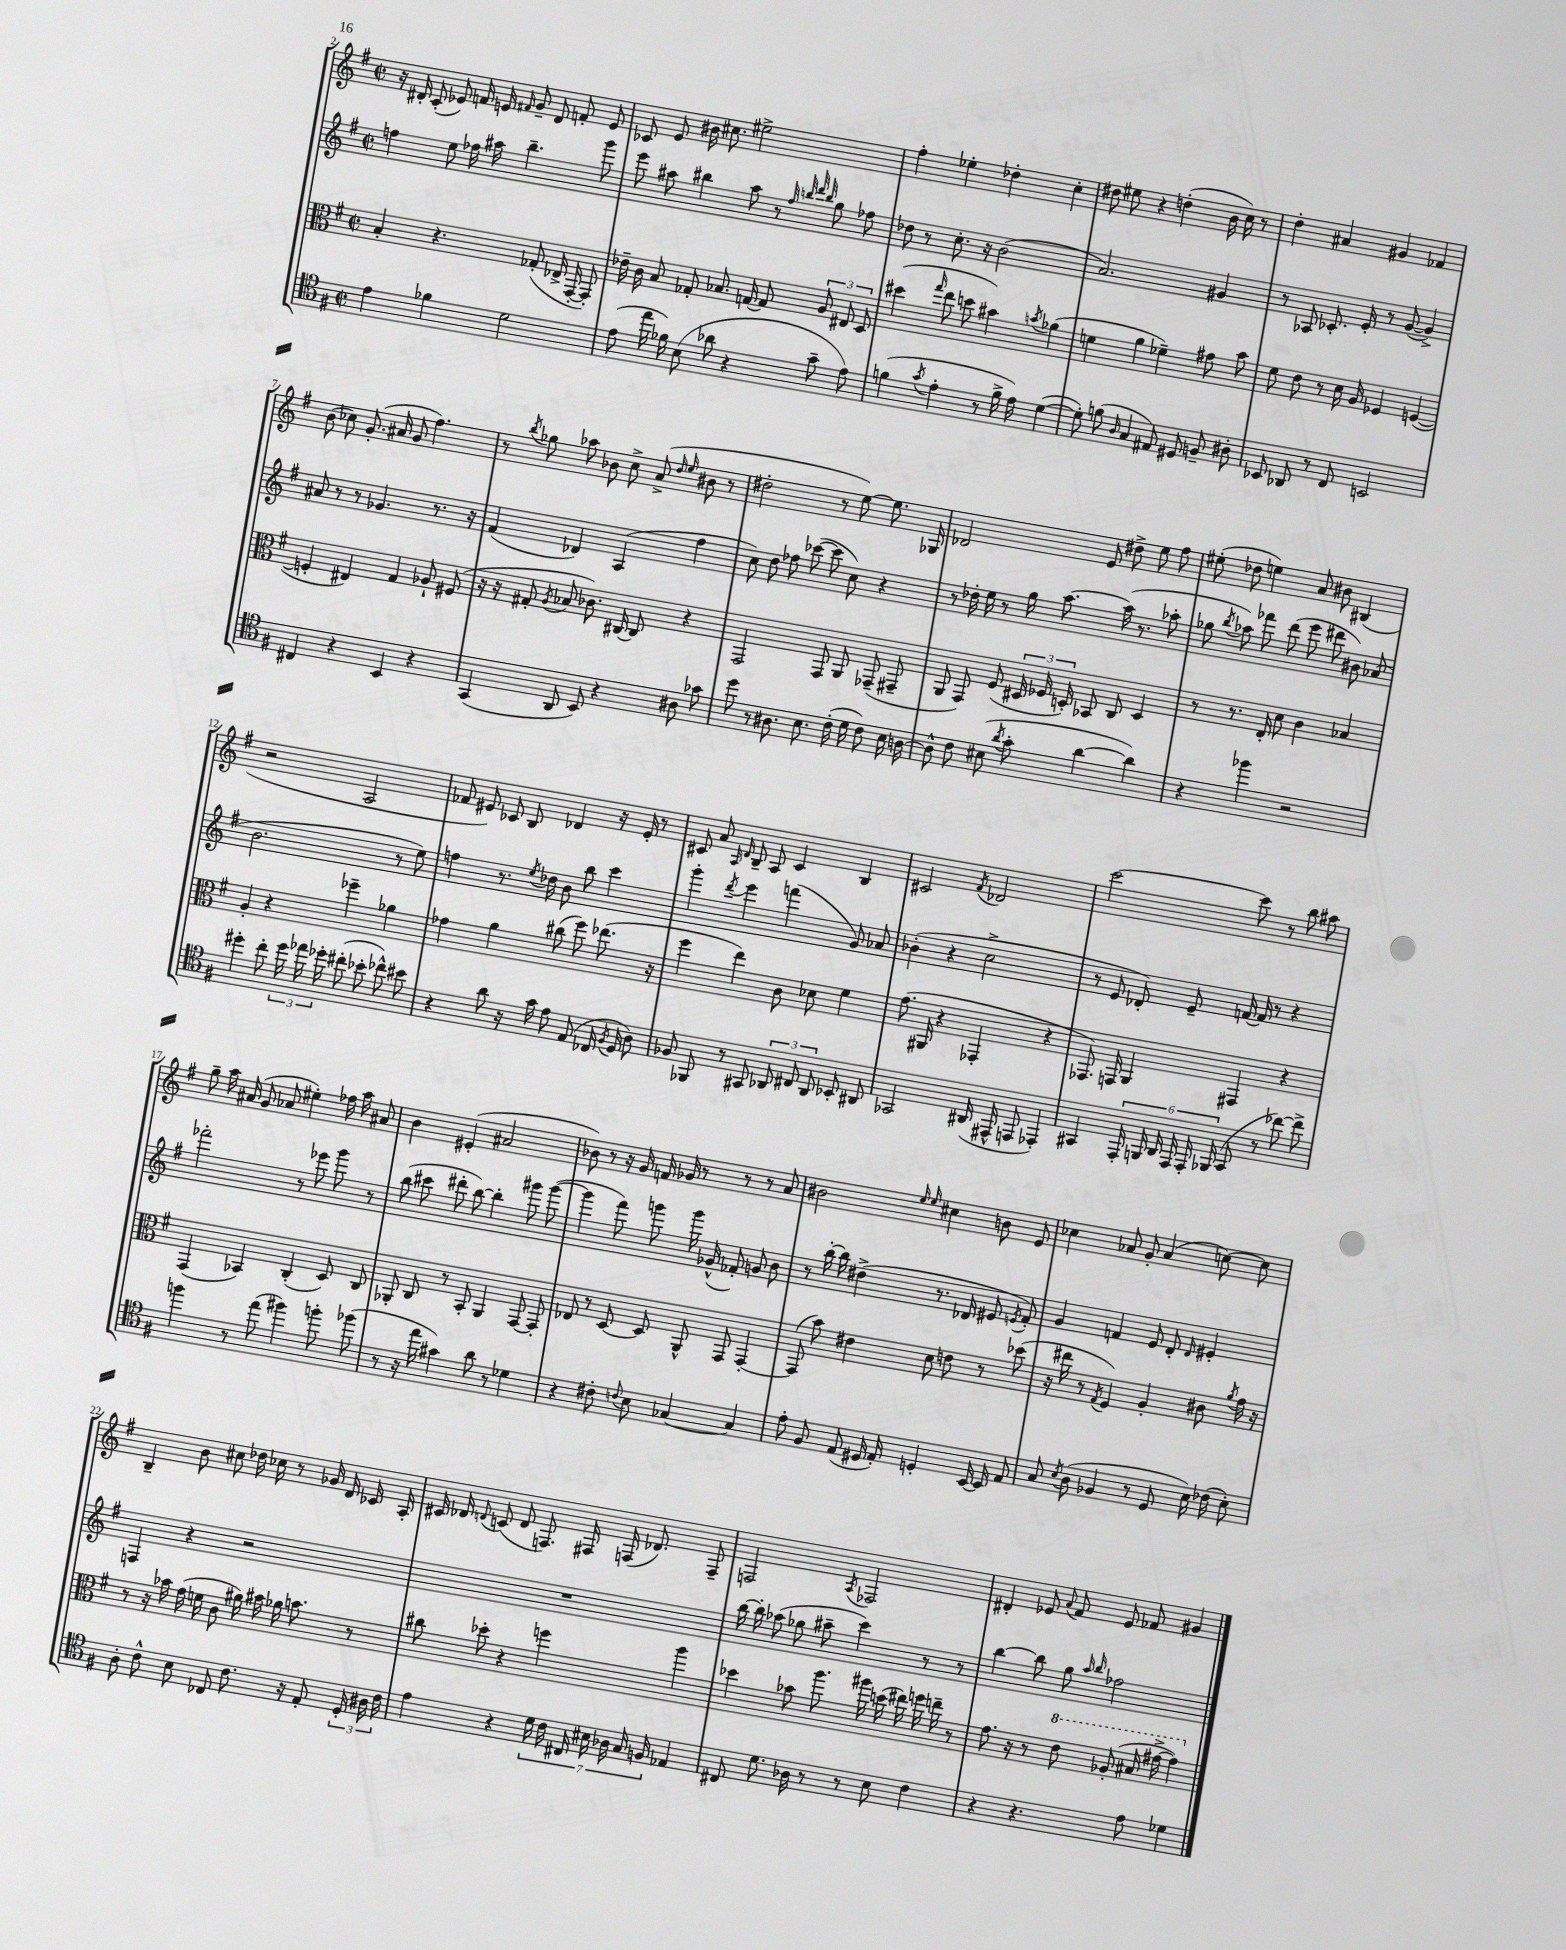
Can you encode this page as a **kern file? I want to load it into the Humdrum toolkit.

**kern	**kern	**kern	**kern
*staff4	*staff3	*staff2	*staff1
*clefC4	*clefC3	*clefG2	*clefG2
*k[f#]	*k[f#]	*k[f#]	*k[f#]
*M2/2	*M2/2	*M2/2	*M2/2
*met(c|)	*met(c|)	*met(c|)	*met(c|)
4e	4B'	4ff	16r
.	.	.	16d#'
.	.	.	(8c'
4f-	4.r	8ee	8e-)
.	.	16ff-	16f
.	.	16aa#	16e
.	.	.	16qqf#
2d	.	4.bb~	8g~
.	(8G-'	.	8d#
.	16E-^	.	8f'
.	[16GG'	.	.
.	8GG'])	8ggg	8e
=	=	=	=
(8e	16e-~	8eee	8c-
.	16c	.	.
16ee	8B	8aa#	8e
16f-)	.	.	.
(8B	8G-'	4bb#	16b#
.	.	.	8.cc#
8a-	8.B-	.	.
4r	.	8aa#	2ee#^
.	[16G	.	.
.	8G]	8r	.
.	.	32qqff#	.
.	.	32qqbb	.
.	.	32qqddd	.
.	.	32qqbb	.
8g~	12A	8gg	.
.	12E#	.	.
8e)	.	8ff-	.
.	12D	.	.
=	=	=	=
(4f	(4dd#	8dd-	4ff#'
.	.	8r	.
8qg	16qqgg	.	.
4e'	8ee	8.cc'	4ee-'
.	8dd	.	.
.	.	16r	.
8r	4b#)	(2b	4dd-'
16f^	.	.	.
16e)	.	.	.
.	8qb	.	.
([4d	(4a-	.	4cc'
=	=	=	=
8d'])	4f	2.a)	8dd#
(8f	.	.	8ee#
16qqA	.	.	.
4G	4a	.	4r
8E#)	4f-~)	.	(4dd'
8D#	.	.	.
8F~	8g#	4g#	16b
.	.	.	16cc)
8A#'	8b	.	8r
=	=	=	=
8BB-	8f#	8r	4dd'
8AA-	8e	8A-	.
8r	8r	8.c-'	4a#
8C	16d	.	.
.	16A	16e'	.
2BB	4F-	8r	4g#
.	.	([8g	.
.	([4F	4g^])	4f-
=	=	=	=
4C#	4F']	8a#	(8b
.	.	8r	8cc-)
4r	4E#)	8r	(8.g'
.	.	4.g-	.
.	.	.	16a#
4BB	4G	.	8g
.	.	.	4.ff#)
4r	8A-`	8.r	.
.	(8F#	.	.
.	.	16r	.
=	=	=	=
(4GG	16r	(4f#	8r
.	16r	.	.
.	.	.	8qbb
.	8G#'	.	8gg-
.	8qA	.	.
8AA	8B-	4d-)	8aa-
8BB)	8.c-)	.	8b-
4r	.	(4A	8cc^
.	[16C#	.	.
.	8C#]	.	(8a^
.	.	.	16qqdd
.	.	.	16qqee
8A#	4r	4ff#	8b#
8g-	.	.	8r
=	=	=	=
8dd	2GG	8cc)	2dd#'
8r	.	8dd	.
8.A#	.	8ff-	.
.	.	([8ccc-	.
8.B	.	.	.
.	8GG	8ccc-]	8r
(16c'	8AA	8cc)	[8ee)
16d	.	.	.
8c)	(8GG-~	4r	8.ee]
16B	8GG#~	.	.
[16A	.	.	16G-
=	=	=	=
8A^^]	8AA	8r	2d-
8c	8GG)	16dd-'	.
.	.	16ee	.
(8B#	(8F#	8r	.
8qa	.	.	.
8g'	24D#	16gg	.
.	24F-	.	.
.	.	[8.aa	.
.	24D')	.	.
[4a	8BB-	.	8e
.	8C	(16aa]	8dd#^
.	.	8.r	.
4a])	4D	.	8ee
.	.	8aa-'	8ff#
=	=	=	=
4r	8r	8gg-	(8ee#'
.	.	8qbb	.
.	8.r	8aa-)	8dd-
4ff-	.	8fff-	4ee)
.	16E'	.	.
.	8d	(8ddd	.
2r	4c	8eee	8a
.	.	8ddd#	8b#
.	4B-	8b#)	(4B#
.	.	(8a-	.
=	=	=	=
4dd#'	4A'	2.b	2r
8cc'	4r	.	.
24dd#	.	.	.
24ee-	.	.	.
24dd-'	.	.	.
(8cc#'	4ff-~	.	2A
8b-'	.	.	.
8cc-^^)	4a-	8r	.
8b#	.	8ee)	.
=	=	=	=
4r	4g-	4ff	8f-
.	.	.	8e#)
8a	4a	8.r	8c-
16r	.	.	8B
.	.	8qee	.
16g	.	16dd-	.
8e	(8cc#	8b	4d-
(8E	8ff#)	8bb	.
16C-	(8.ee-	4ccc	16r
8qF#	.	.	.
16D	.	.	16e#'
8A)	.	.	8r
.	16r	.	.
=	=	=	=
8F-	4ff#	4ggg'	8c#
8FF-	.	.	8a
.	.	.	16qqA
.	.	8qddd	16qqd
8r	4ee)	4eee	8B~
8GG#	.	.	8A
12AA-	8c	(4fff	4c#
12C#	.	.	.
.	8d-	.	.
12AA-	.	.	.
8BB-'	4f#	8g)	4B
8AA#	.	8a-	.
=	=	=	=
2GG-	(8.g	(4b-'	2c#
.	16AA#	.	.
.	4r	4r	.
.	.	.	8qf#
(16AA#	4GG-'	2cc^	2d-
16EE#^^	.	.	.
8EE	.	.	.
4EE-')	4r	.	.
=	=	=	=
4GG#	8.GG-)	8r	[2ccc
.	.	8e	.
.	16GG	.	.
24EE'	4AA	8d-')	.
24FF	.	.	.
24AA	.	.	.
24EE	.	8e~	.
24EE'	.	.	.
24FF-	.	.	.
(8GG#	4GG#	[16f	8ccc]
.	.	16f]	.
8r	.	8r	8r
[8cc-)	4r	4r	8bb
8cc-^]	.	.	8aa#
=	=	=	=
4ff	(4GG	2fff-'	8gg~
.	.	.	16aa
.	.	.	(16a#
8r	4BB-)	.	8g
(8ee	.	.	8a-
4ff#)	(4C'	8r	4ee#')
.	.	8eee-	.
8ff'	8D)	8ggg	16ff-
.	.	.	16aa
(8ff-	8C	8r	8a#
=	=	=	=
8r	8AA-'	(8bb	4b
16r	8C	8ccc#	.
16ee	.	.	.
4g#)	8r	8ddd#'	(4e#'
.	8BB'	[8bb)	.
8a	4AA-	4bb']	2a#
8r	.	.	.
4d-	[8GG	8ggg#	.
.	8GG']	([8ggg#	.
=	=	=	=
4r	8E-	4ggg#]	8b-)
.	8r	.	8r
8c#'	[8D	8fff#)	16r
.	.	.	16g
8qqc	.	.	.
8B	8D]	8ggg	16f
.	.	.	16g-
[4G-	8AA^^	16ggg	8r
.	.	(16g-^^	.
.	8GG	8f-')	8r
4G-]	[4GG'	8g	8r
.	.	8b	8a
=	=	=	=
8e'	(8GG]	8r	2b#
8F#	8b)	[16bb'	.
.	.	16bb]	.
(8E	4e#	(4dd#^	.
16D#	.	.	.
16E')	.	.	.
.	.	.	16qqee
.	.	.	16qqee
4D'	8d	8.r	4cc#
.	8e	.	.
.	.	16d-	.
[16BB	8r	8e#	8b
16BB]	.	.	.
.	.	8qe	.
8E	(8dd-	8f#')	8e
=	=	=	=
8G	16r	4g	4cc-
.	16ee#	.	.
8qB	.	.	.
(8A	8r	.	.
.	8qG	.	.
4F-	4F#)	4f	8a-
.	.	.	8g'
8r	4A'	8e	(4a-
8D	.	8d'	.
.	.	16qqd	.
16B)	8c#	4e#'	[8cc)
(16c-	.	.	.
.	8qa	.	.
8B')	16g	.	8cc]
.	16r	.	.
=	=	=	=
8A'	8r	4F	4B~
8c^^	16r	.	.
.	16b-	.	.
8B	(16g	4r	8b
.	16f	.	.
8C-	8c	.	8cc#
8.c	16a#)	2r	16dd-
.	16b#	.	16cc-
.	16a-	.	8r
16r	8.b	.	.
8E'	.	.	16g-
.	.	.	16d
24D'	8r	.	16c-
24A#	.	.	.
.	.	.	16A'
24c	.	.	.
=	=	=	=
4e	8cc#	1r	16c#
.	.	.	16d-
.	.	.	8qqd
.	8dd-'	.	(8c
4r	4r	.	8d
.	.	.	8.F)
28d	4ff	.	.
28c	.	.	.
.	.	.	16F#
28C#	.	.	.
28B#	.	.	.
.	.	.	(16F
28A-	.	.	.
28G	.	.	.
.	.	.	8.d-)
28F	.	.	.
4E-	4aa	.	.
.	.	.	8F~
=	=	=	=
8C#	4dd-	[16bb	2F
.	.	16bb']	.
8.d	.	(8aa-	.
.	8b-	8gg-	.
16A-	.	.	.
8r	8.aa	8aa#~	.
.	.	.	8qA
8r	.	4ccc)	2F-
.	16aa#	.	.
8B	(16dd	.	.
.	16ee#)	.	.
4c	16ff	8r	.
.	16ee~	.	.
.	8r	8r	.
=	=	=	=
4r	8.g	[4bb	4d#'
.	16r	.	.
4.r	8r	8bb]	8e-
.	.	.	8qqa
.	8ee	8gg	8f#
.	.	16qqaa	.
.	.	16qqbb	.
.	(8a-'	2ff-	8e-
8e	16b#	.	8f-
.	[16gg#^	.	.
4d-	4gg#])	.	4g#
==	==	==	==
*-	*-	*-	*-
